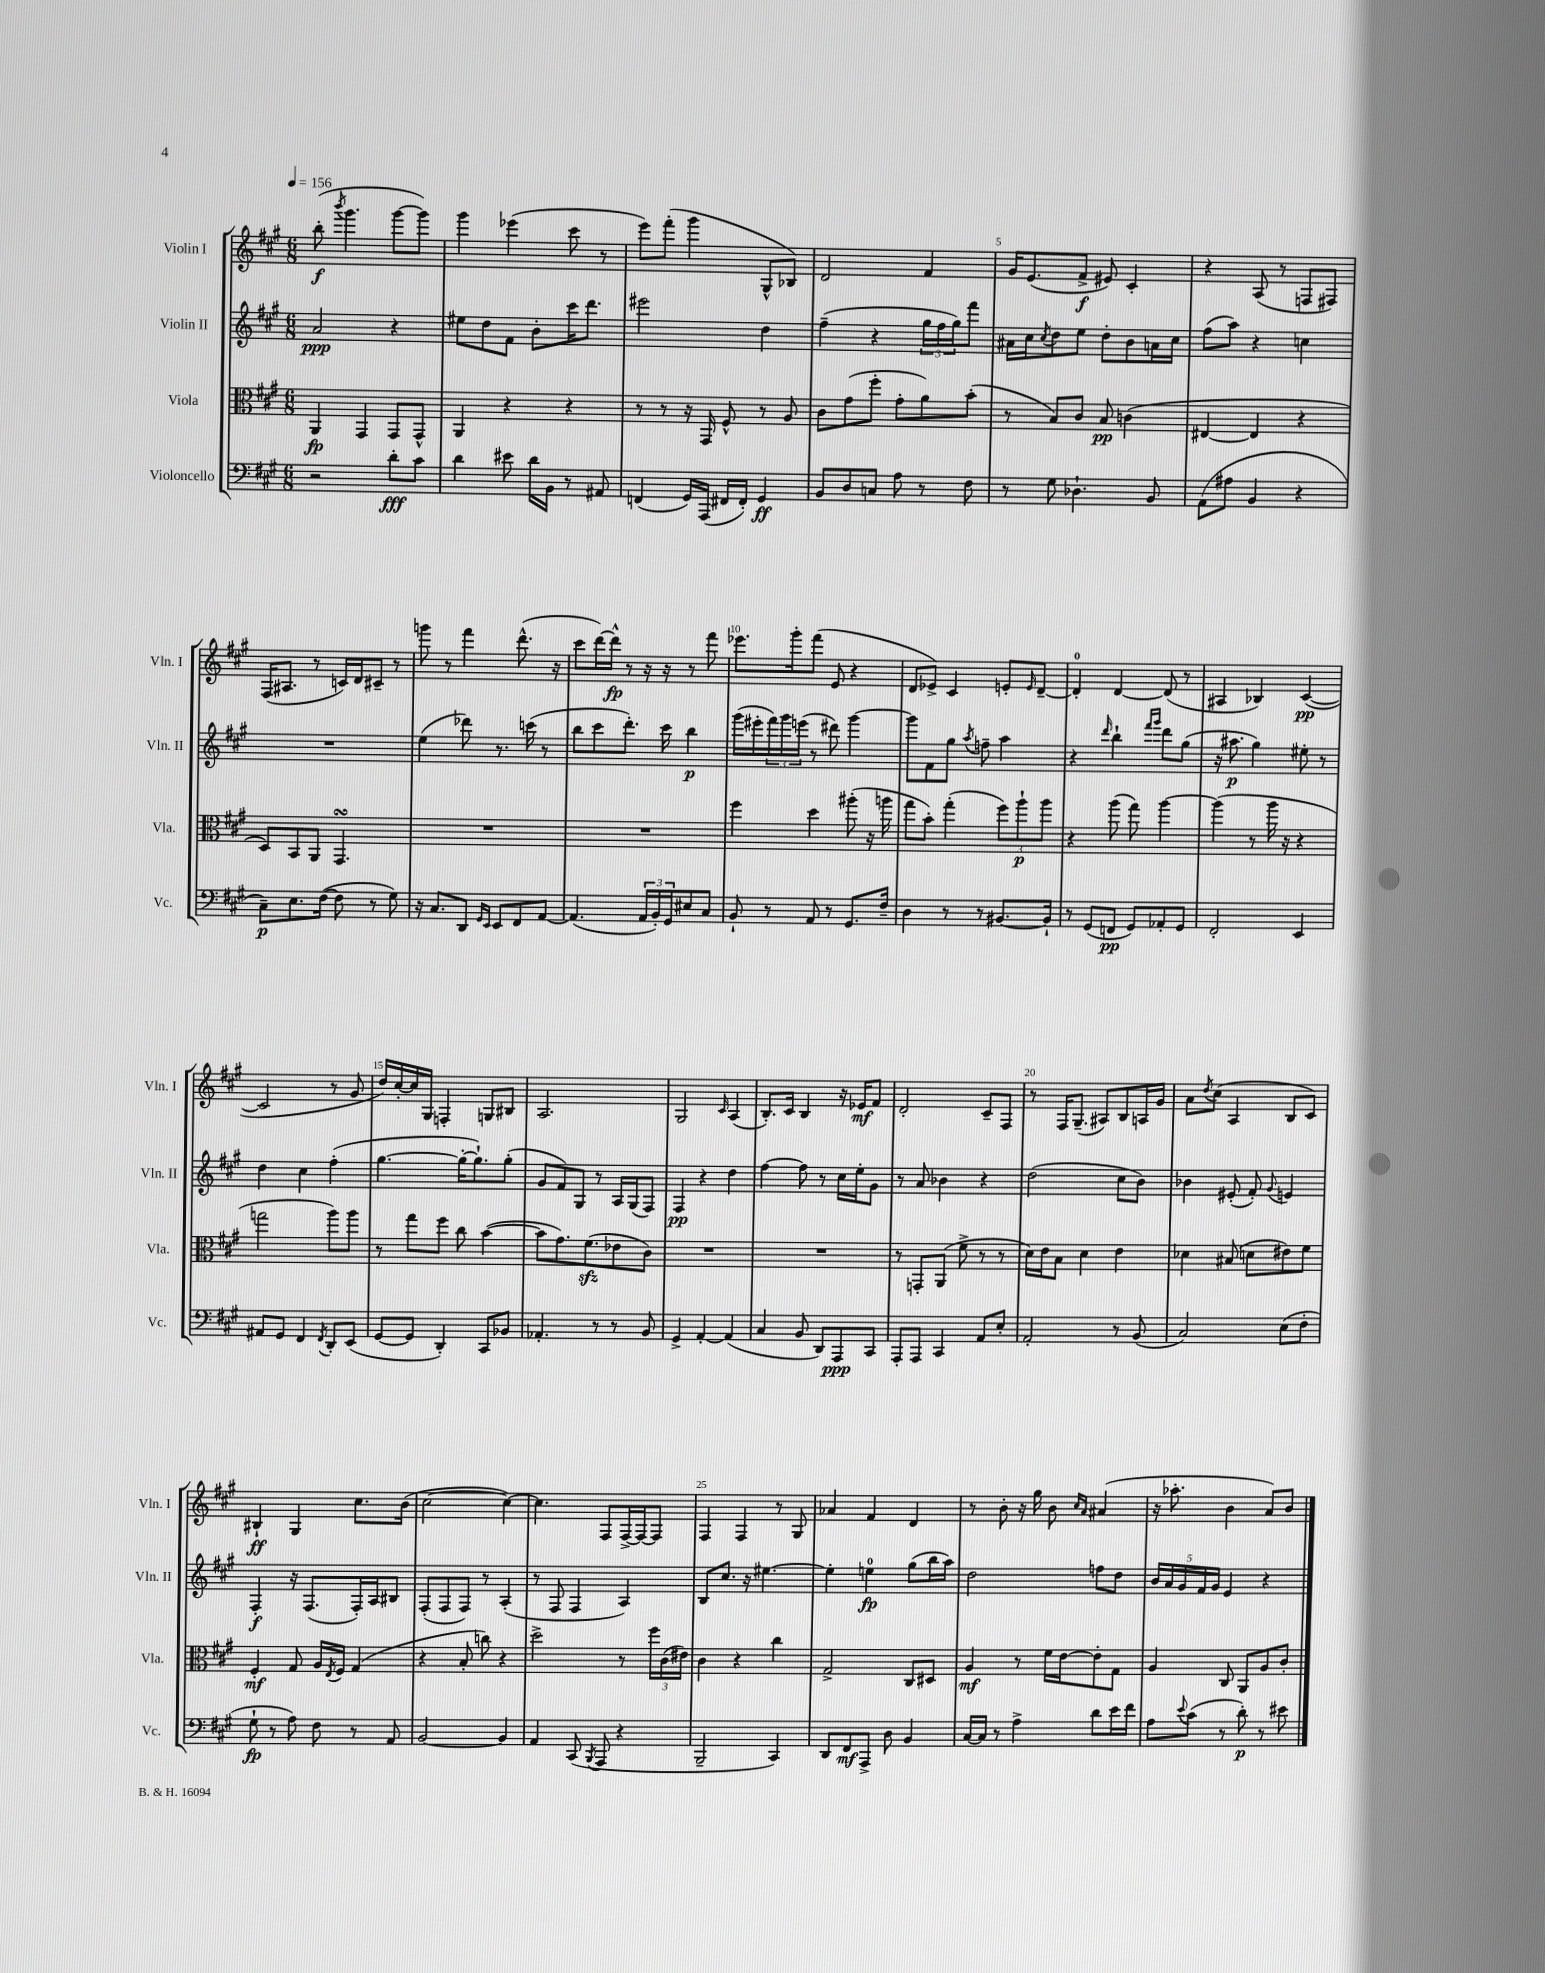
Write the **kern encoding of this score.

**kern	**kern	**kern	**kern
*staff4	*staff3	*staff2	*staff1
*clefF4	*clefC3	*clefG2	*clefG2
*k[f#c#g#]	*k[f#c#g#]	*k[f#c#g#]	*k[f#c#g#]
*M6/8	*M6/8	*M6/8	*M6/8
*MM156	*MM156	*MM156	*MM156
2r	4AA	2a	(8bb'
.	.	.	8qbbb
.	.	.	4.ggg#
.	4GG#	.	.
8d'	8GG#	4r	[8ggg#
8c#	8GG#^^	.	8ggg#])
=	=	=	=
4d	4AA	8ee#	4ggg#
.	.	8dd	.
8e#	4r	8f#	(4eee-
16d	.	8b'	.
16BB	.	.	.
8r	4r	16ccc#	8ccc#
.	.	8.ddd	.
8AA#	.	.	8r
=	=	=	=
(4FF	8r	2eee#	8eee)
.	8r	.	(8fff#'
16GG#)	16r	.	4ggg#
(16AAA	16GG#	.	.
16FF#	8F#^^	.	.
16FF#')	.	.	.
4GG#	8r	4dd	8G#^^
.	8A	.	8B-)
=	=	=	=
8BB	8c#	(4ff#~	2d
8D	(8g#	.	.
8C	8ff#'	4r	.
8A	8g#'	.	.
8r	8a)	24gg#	4f#
.	.	24ff#	.
.	.	24gg#)	.
8F#	(8b'	8fff#	.
=	=	=	=
8r	8r	16a#	16g#
.	.	16cc#	(8.e
.	.	8qcc#	.
8G#	8B)	8dd	.
4.D-`	8c#	8ee	8f#^
.	8B	8dd'	8e#)
.	(4c	8b	4c#'
8BB	.	16a	.
.	.	16cc#	.
=	=	=	=
(8AA	[4E#	(8ff#	4r
8A#	.	8aa)	.
4BB	4E#]	4r	(8A
.	.	.	8r
4r	4r	4cc	8F
.	.	.	8F#)
=	=	=	=
8C#~)	8D)	2.r	(16F#
.	.	.	8.A#
8.E	8BB	.	.
.	8AA	.	8r
([16F#	.	.	.
8F#]	4.GG#	.	16c)
.	.	.	16d
8r	.	.	8c#~
8G#)	.	.	8r
=	=	=	=
16r	2.r	(4ee	8ggg
8.C#	.	.	.
.	.	.	8r
8DD	.	8ddd-)	4fff#
16qqGG#	.	.	.
16qqEE	.	.	.
8EE	.	8.r	.
8FF#	.	.	(8.ddd^^
.	.	(16ccc	.
[8AA	.	8r	.
.	.	.	16r
=	=	=	=
(4.AA]	2.r	8bb	8ccc#
.	.	8ccc#	[16ddd)
.	.	.	16ddd^^]
.	.	8.ddd')	8r
24AA	.	.	16r
24BB')	.	.	.
.	.	16ccc#	16r
24GG#	.	.	.
8E#	.	4bb	8r
8C#	.	.	8fff#
=	=	=	=
8BB`	4ff#	(16ggg#	8.eee-
.	.	16eee#'	.
8r	.	24fff#)	.
.	.	24ggg#	.
.	.	.	16ggg#'
.	.	(24eee	.
8AA	4dd	8r	(8fff#
8r	.	8ddd#)	8e
8.GG#	(8aa#'	[4ggg#	4r
.	16r	.	.
16F#~	16aa	.	.
=	=	=	=
4D	8gg#	8ggg#]	8d
.	8b')	8f#	8e-^)
8r	(4gg#'	8gg#	4c#
.	.	8qaa	.
8r	.	8ff~	.
[8.BB#	12ff#)	4aa	8e'
.	12aa`	.	.
.	.	.	16qqe
.	.	.	[8d~
.	12aa	.	.
16BB#`]	.	.	.
=	=	=	=
8r	4r	4r	4d']
(8GG#	.	.	.
.	.	16qqddd	.
8FF	(8aa	4bb`	[4d
8GG#)	8gg#)	.	.
.	.	16qqfff#	.
.	.	16qqggg#	.
8AA-'	[4aa	8ddd	(8d]
8GG#	.	(8gg#	8r
=	=	=	=
2FF#'	(4aa]	16r	4A#
.	.	8.aa#	.
.	8r	4gg#)	4B-)
.	16aa	.	.
.	16r	.	.
4EE	4r	8ee#'	([4c#
.	.	8r	.
=	=	=	=
8AA#	2gg	4dd	2c#]
8GG#	.	.	.
4FF#	.	4cc#	.
8qFF#	.	.	.
8DD'	8aa)	(4ff#'	8r
(8EE	8aa	.	8g#
=	=	=	=
[8GG#	8r	[4.gg#	16dd)
.	.	.	[16cc#'
8GG#]	8gg#	.	16cc#]
.	.	.	16G#
4DD')	8ff#	.	4F'
.	8cc#	16gg#'_	.
.	.	8.gg#`])	.
8CC#	([4b	.	8G
8BB-	.	(8gg#'	8B#
=	=	=	=
4.AA-'	8b]	8g#	2.A
.	8.g#)	8f#)	.
.	.	8G#	.
.	(8.f#	.	.
8r	.	8r	.
8r	8e-	16A	.
.	.	(16G#	.
8BB	8c#)	8F#)	.
=	=	=	=
4GG#^	2.r	4F#	2G#
[4AA'	.	4r	.
.	.	.	16qqc#
(4AA]	.	4dd	(4A
=	=	=	=
4C#	2.r	[4ff#	8.B')
.	.	.	16c#
8BB	.	8ff#]	4B
8DD)	.	8r	.
8AAA	.	16cc#	16r
.	.	16ee'	16e-
8CC#	.	8g#	8f#
=	=	=	=
8AAA'	8r	8r	2d'
8AAA	8GG'	8a	.
4CC#	(8AA	4b-	.
.	8f#^	.	.
8AA	8r	4r	8c#~
8E'	8r	.	8F#
=	=	=	=
2AA'	16d)	(2dd	8r
.	16e	.	.
.	8B	.	16F#
.	.	.	(8.G#~
.	4d	.	.
.	.	.	8A#)
8r	4e	8cc#	8B
(8BB	.	8b)	16A
.	.	.	16g#
=	=	=	=
2C#)	4d-	4b-	8a
.	.	.	8qdd
.	.	.	(8cc#
.	(8B#	(8e#'	4A
.	8d	8f#')	.
.	.	8qqg#	.
(8E	8e#)	4e	8B
8F#'	8f#	.	8c#)
=	=	=	=
8G#`	4F#'	4F#'	4B#`
8r	.	.	.
8A)	8G#	16r	4G#
.	.	(8.F#	.
8F#	16A	.	.
.	8qE	.	.
.	16F#	.	.
8r	(4G#	16F#')	8.cc#
.	.	16A	.
8AA	.	8B#	.
.	.	.	(16b
=	=	=	=
[2BB	4r	(8F#'	[2cc#
.	.	8F#	.
.	8B'	8F#)	.
.	8cc)	8r	.
4BB]	4r	(4A'	4cc#_)
=	=	=	=
4AA	2dd^	8r	4.cc#]
.	.	8F#	.
(8CC#	.	4F#	.
8qBBB	.	.	.
8AAA	.	.	8F#
4r	8r	4A)	[16F#^
.	.	.	16F#_
.	24ff#	.	8F#]
.	(24c#	.	.
.	24e#)	.	.
=	=	=	=
2BBB~	4c#	8B	4F#
.	.	8.cc#	.
.	4r	.	4F#
.	.	16r	.
.	.	[4.ee#	.
4CC#)	4cc#	.	8r
.	.	.	8G#
=	=	=	=
8DD	2G#^	4ee#']	4a-
8FF#	.	.	.
8AAA^	.	4ee	4f#
8D	.	.	.
4BB	8C#	(8gg#	4d
.	8D#	16bb	.
.	.	16aa)	.
=	=	=	=
[16C#	4A	2dd	8r
16C#]	.	.	.
8r	.	.	8b'
4A^	8r	.	16r
.	.	.	16gg#
.	16f#	.	8b
.	[16e	.	.
.	.	.	16qqcc#
.	.	.	16qqa
8d	8e']	8ff	(4a#
16e	8G#	8dd	.
16f#	.	.	.
=	=	=	=
8A	4A	20b	16r
.	.	20a	.
.	.	.	8.aa-'
.	.	20g#	.
8qqe	.	.	.
(8c#	.	.	.
.	.	20f#	.
.	.	20g#	.
8r	8C#	4e	4b
8d')	8AA	.	.
8r	8A	4r	8a)
8e#	8c#'	.	8b
==	==	==	==
*-	*-	*-	*-
